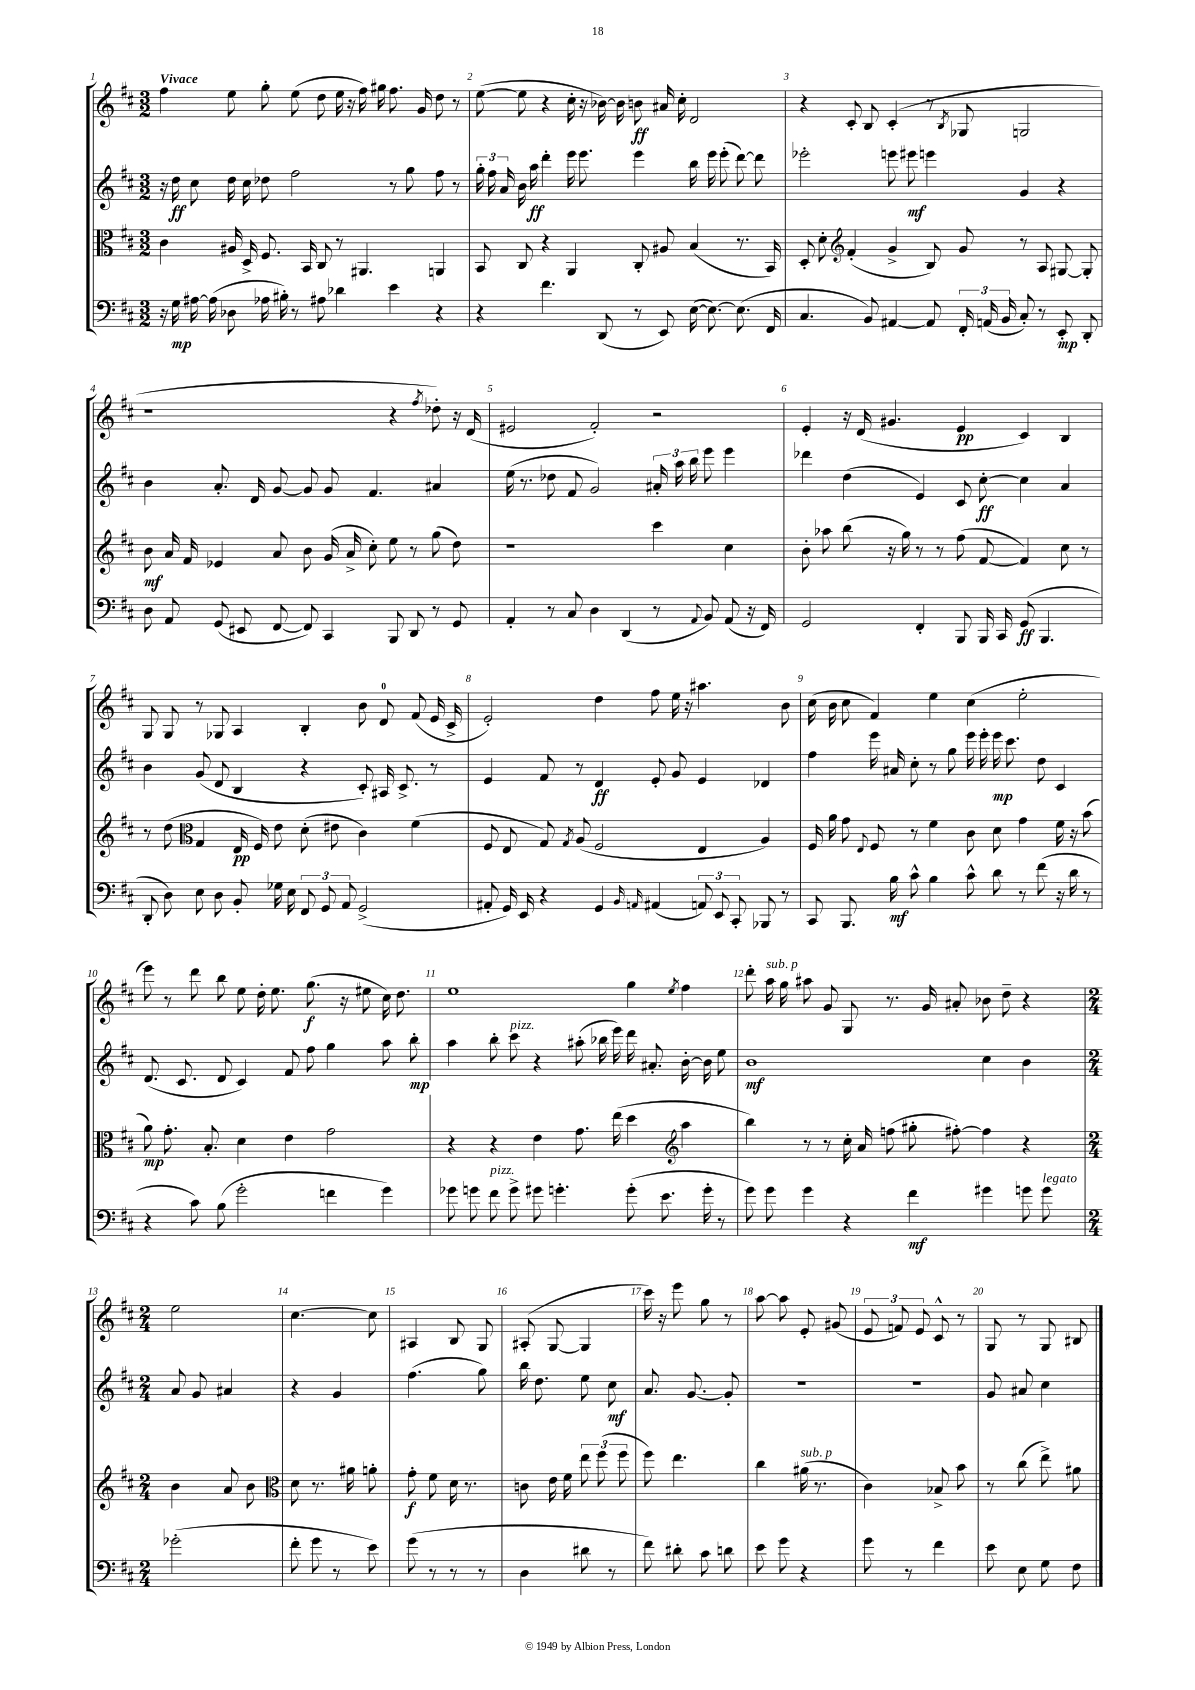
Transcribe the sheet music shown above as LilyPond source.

<<
\new StaffGroup <<
\new Staff = "s0" {
    \clef treble \key d \major \numericTimeSignature \time 3/2 \tempo "Vivace"
    \autoBeamOff fis''4 e''8 g''8-. e''8( d''8 e''16 r16 fis''16) gis''16 fis''8. g'16 d''8 r8 |
    e''8~( e''8 r4 cis''16-. r16 bes'16~) bes'16 b'8\ff ais'16 cis''16-. d'2 |
    r4 cis'8-. b8 cis'4-.( r8 \acciaccatura { b8 } ges8 g2 |
    r1 r4 \acciaccatura { fis''8 } des''8-.) r16 d'16( |
    eis'2 fis'2-.) r2 |
    e'4-. r16 d'16( gis'4. e'4\pp cis'4) b4 |
    g8 g8 r8 ges8 a4 b4-. b'8 d'8-0 fis'8( e'16 cis'16-> |
    e'2-.) d''4 fis''8 e''16 r16 ais''4. b'8 |
    cis''16( b'16 cis''8 fis'4) e''4 cis''4( e''2-. |
    e'''8) r8 d'''8 b''8 e''8 d''16-. e''8. g''8.\f( r16 eis''8 cis''16) d''8. |
    e''1 g''4 \acciaccatura { e''8 } fis''4 |
    d'''8-. a''16^\markup { \italic "sub. p" } g''16 ais''8 g'8 g8 r8. g'16 ais'8-. bes'8 d''8-- r4 |
    \numericTimeSignature \time 2/4 e''2 |
    cis''4.~ cis''8 |
    ais4 b8 g8 |
    ais8-.( g8~ g4 |
    cis'''16) r16 e'''8 g''8 r8 |
    a''8~ a''8 e'8-. gis'8( |
    \tuplet 3/2 { e'8 f'8) e'8 } cis'8-^ r8 |
    g8 r8 g8 bis8 \bar "|." |
}
\new Staff = "s1" {
    \clef treble \key d \major \numericTimeSignature \time 3/2
    \autoBeamOff r16 d''16\ff cis''8 d''16 cis''16 des''8 fis''2 r8 g''8 fis''8 r8 |
    \tuplet 3/2 { g''16-. fis''16 a'16 } b'16 a''16\ff d'''4-. e'''16 e'''8. e'''4 b''16 e'''16 e'''8-.( d'''8~) d'''8 |
    ees'''2-. e'''8 eis'''8\mf e'''4 g'4 r4 |
    b'4 a'8.-. d'16 g'8~ g'8 g'8 fis'4. ais'4 |
    e''16( r8. des''8 fis'8 g'2) \tuplet 3/2 { ais'16-. a''16 b''16 } e'''8 e'''4 |
    des'''4 d''4( e'4) cis'8 cis''8~-.\ff cis''4 a'4 |
    b'4 g'8( d'8 b4 r4 cis'8-.) ais16 cis'8.-> r8 |
    e'4 fis'8 r8 d'4\ff e'8-. g'8 e'4 des'4 |
    fis''4 e'''16 ais'16 cis''8-. r8 g''8 e'''16 e'''16-. e'''16\mp cis'''8. d''8 cis'4 |
    d'8.( cis'8. d'8 cis'4) fis'8 fis''8 g''4 a''8 b''8-.\mp |
    a''4 b''8-. cis'''8^\markup { \italic "pizz." } r4 ais''8-.( bes''16 e'''16) d'''16 ais'8.-. b'16~-. b'16 e''8 |
    b'1\mf cis''4 b'4 |
    \numericTimeSignature \time 2/4 a'8 g'8 ais'4 |
    r4 g'4 |
    fis''4.( g''8) |
    b''16 d''8. e''8 cis''8\mf |
    a'8. g'8.~ g'8-. |
    R2 |
    R2 |
    g'8 ais'8 cis''4 \bar "|." |
}
\new Staff = "s2" {
    \clef alto \key d \major \numericTimeSignature \time 3/2
    \autoBeamOff cis'4 ais16 d16-> fis8. b,16 cis8 r8 ais,4. a,4 |
    b,8 cis8 r4 a,4 cis8-. ais8 b4( r8. b,16) |
    d8-. d'8-. \clef treble fis'4-.( g'4-> b8) g'8 r8 a8 gis8~ gis8-. |
    b'8\mf a'16 fis'16 ees'4 a'8 b'8 g'16( a'16-> cis''8-.) e''8 r8 g''8( d''8) |
    r1 cis'''4 cis''4 |
    b'8-. aes''8 b''8( r16 g''16) r8 r8 fis''8( fis'8~ fis'4) cis''8 r8 |
    r8 d''8( \clef alto g4 e16\pp fis16) e'8 d'8-.( eis'8 cis'4) fis'4( |
    fis8 e8 g8) \acciaccatura { g8 } a8( fis2 e4 a4) |
    fis16 a'16 g'8 \appoggiatura { e8 } fis8 r8 fis'4 cis'8 d'8 g'4 fis'16 r16 b'8( |
    a'8\mp) g'8.-. b8.-. d'4 e'4 g'2 |
    r4 r4 e'4 g'8. e''16( d''4 \clef treble a''4 |
    b''4) r8 r8 cis''16-. a'16 f''8( gis''8-. fis''8~-.) fis''4 r4 |
    \numericTimeSignature \time 2/4 b'4 a'8 b'8 |
    \clef alto d'8 r8. ais'16 a'8-. |
    g'8-.\f fis'8 d'16 r8. |
    c'8 e'16 fis'16 \tuplet 3/2 { e''8 fis''8( fis''8 } |
    fis''8) e''4. |
    cis''4 ais'16^\markup { \italic "sub. p" }( r8. |
    cis'4) bes8-> b'8 |
    r8 cis''8( e''8->) ais'8 \bar "|." |
}
\new Staff = "s3" {
    \clef bass \key d \major \numericTimeSignature \time 3/2
    \autoBeamOff r16 g16\mp ais16~ ais16( des8 aes16 bis16-.) r8 ais8 des'4 e'4 r4 |
    r4 fis'4. d,8( r8 e,8) e16~( e8.~) e8.( fis,16 |
    cis4. b,8) ais,4~ ais,8 \tuplet 3/2 { fis,16-. a,16( b,16 } cis8-.) r8 e,8-.\mp d,8-. |
    d8 a,8 g,8( eis,8 fis,8~ fis,8) cis,4 b,,8 d,8 r8 g,8 |
    a,4-. r8 cis8 d4 d,4( r8 \appoggiatura { a,8 } b,8) a,8( r16 fis,16) |
    g,2 fis,4-. b,,8 b,,16 cis,16 g,8\ff( b,,4. |
    d,8-. d8) e8 d8 b,8-. ges16 e16 \tuplet 3/2 { fis,8 g,8 a,8 } g,2->( |
    ais,8-. g,16) e,16 r4 g,4 \grace { b,16 a,16 } ais,4( \tuplet 3/2 { a,8) e,8 cis,8-. } bes,,8 r8 |
    cis,8 b,,8. b16\mf cis'8-^ b4 cis'8-^ d'8 r8 fis'8( r16 d'16 r8 |
    r4 cis'8) b8( g'2-. f'4 g'4) |
    ges'8 g'8 fis'8^\markup { \italic "pizz." } g'8-> gis'8 g'4.-. g'8-.( e'8. g'16-. r8 |
    g'8) g'8 g'4 r4 fis'4\mf gis'4 g'8 g'8^\markup { \italic "legato" } |
    \numericTimeSignature \time 2/4 ges'2-.( |
    fis'8-. g'8 r8 e'8) |
    g'8( r8 r8 r8 |
    d4 dis'8 r8 |
    fis'8) dis'8-. cis'8 d'8 |
    e'8 g'8 r4 |
    g'8 r8 fis'4 |
    e'8 e8 g8 fis8 \bar "|." |
}
>>
>>
\layout { \context { \Score \override BarNumber.break-visibility = ##(#f #t #t) barNumberVisibility = #all-bar-numbers-visible } }
